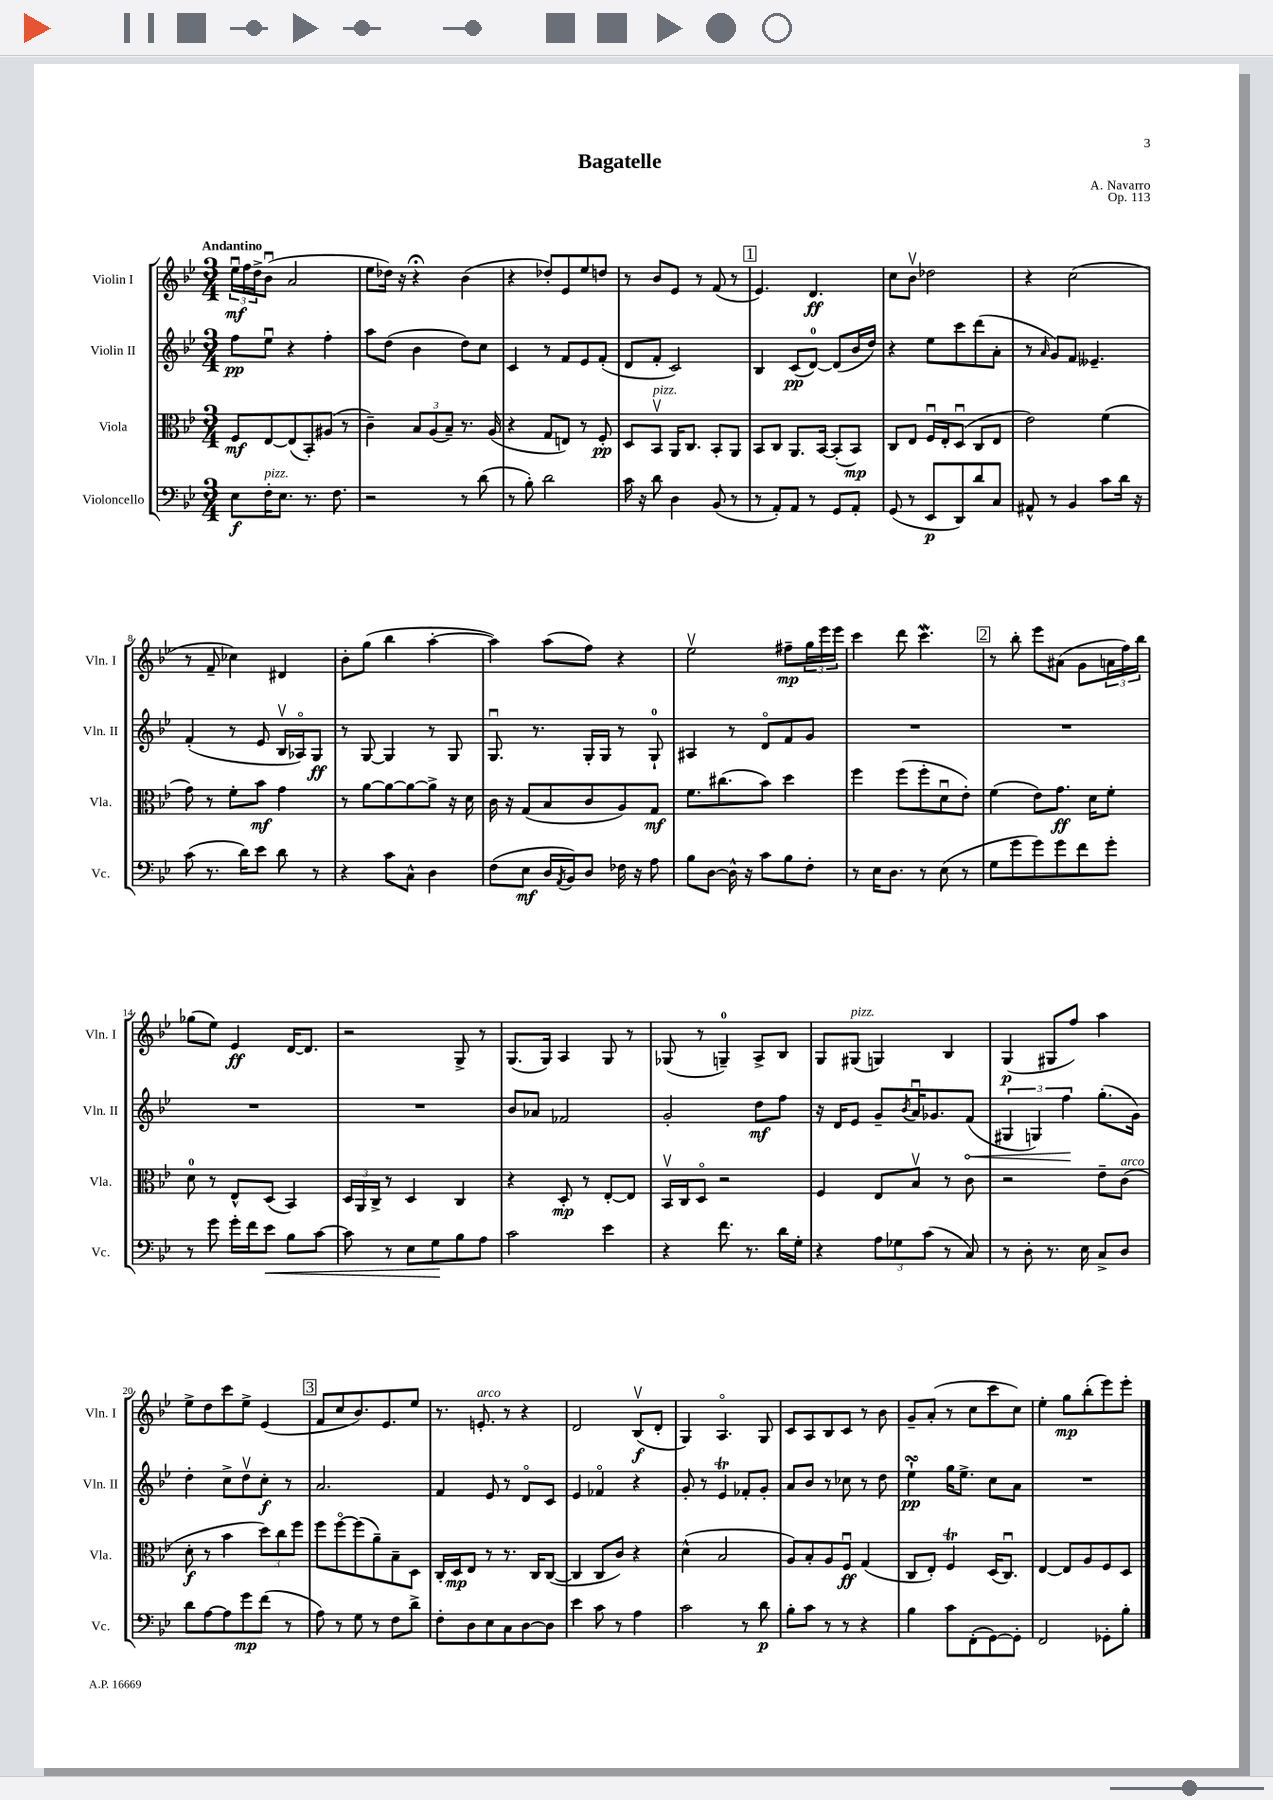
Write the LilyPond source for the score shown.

\header { title = "Bagatelle" composer = "A. Navarro" opus = "Op. 113" }
<<
\new StaffGroup <<
\new Staff = "s0" \with { instrumentName = "Violin I" shortInstrumentName = "Vln. I" } {
    \clef treble \key bes \major \numericTimeSignature \time 3/4 \tempo "Andantino"
    \tuplet 3/2 { ees''16\downbow\mf f''16 d''16-> } bes'8\downbow( a'2 |
    ees''8 des''16) r16 r4\fermata bes'4( |
    r4 des''8-.) ees'8 ees''8 d''8 |
    r8 bes'8 ees'8 r8 f'8( r8 |
    \mark \markup { \box "1" } ees'4.) d'4.\ff |
    c''8 bes'8\upbow des''2 |
    r4 c''2( |
    r8 f'8-- ces''4) dis'4 |
    bes'8-. g''8( bes''4 a''4~-. |
    a''4) a''8( f''8) r4 |
    ees''2\upbow fis''8--\mp \tuplet 3/2 { g''16 ees'''16 ees'''16 } |
    c'''4 d'''8 c'''4.\mordent |
    \mark \markup { \box "2" } r8 bes''8-. ees'''8 ais'8( g'8 \tuplet 3/2 { a'16 f''16) bes''16 } |
    ges''8( ees''8) ees'4\ff d'16~ d'8. |
    r2 g8-> r8 |
    g8.( g16) a4 g8 r8 |
    ges8( r8 g4-0--) a8-> bes8 |
    g8 gis8^\markup { \italic "pizz." }( g4) bes4 |
    g4\p( gis8 f''8) a''4 |
    ees''8-> d''8 c'''8 ees''8-> ees'4( |
    \mark \markup { \box "3" } f'8 c''8 bes'8.) ees'8. ees''8 |
    r8. e'8.-.^\markup { \italic "arco" } r8 r4 |
    d'2 bes8\upbow\f( d'8-. |
    g4) a4.\flageolet g8 |
    c'8 a8 bes8 c'8 r8 bes'8 |
    g'8-- a'8-.( r8 c''8 c'''8 c''8) |
    ees''4-. g''8\mp bes''8-.( ees'''8) ees'''8-. \bar "|." |
}
\new Staff = "s1" \with { instrumentName = "Violin II" shortInstrumentName = "Vln. II" } {
    \clef treble \key bes \major \numericTimeSignature \time 3/4
    f''8\pp ees''8\downbow r4 f''4-. |
    a''8 d''8( bes'4 d''8) c''8 |
    c'4 r8 f'8 ees'8 f'8-.( |
    d'8 f'8-. c'2) |
    \mark \markup { \box "1" } bes4 c'8\pp( d'8-0~) d'8( bes'16 d''16) |
    r4 ees''8 c'''8 d'''8( a'8-. |
    r8 \grace { a'16 } g'8) f'8 eeses'4.-- |
    f'4-.( r8 ees'8 bes16\upbow aes16\flageolet) g8\ff |
    r8 g8~ g4 r8 g8 |
    g8.\downbow r8. g16-. g16 r8 g8-0-! |
    ais4 r8 d'8\flageolet f'8 g'8 |
    R2. |
    \mark \markup { \box "2" } R2. |
    R2. |
    R2. |
    bes'8 aes'8 fes'2 |
    g'2-. d''8\mf f''8 |
    r16 d'16 ees'8 g'8-- \acciaccatura { bes'8 } a'16\downbow ges'8. \once \override Hairpin.circled-tip = ##t f'8\<( |
    \tuplet 3/2 { gis4 g4) f''4\! } g''8.-.( g'16) |
    d''4-. c''8-> d''8\upbow c''8-.\f r8 |
    \mark \markup { \box "3" } a'2. |
    f'4 ees'8 r8 d'8\flageolet c'8 |
    ees'4 fes'4\flageolet r4 |
    g'8-. r8 ees'4\trill fes'8-. g'8-. |
    a'8 bes'8 r8 ces''8 r8 d''8 |
    ees''4-!\turn\pp g''16 ees''8.-> c''8 a'8 |
    R2. \bar "|." |
}
\new Staff = "s2" \with { instrumentName = "Viola" shortInstrumentName = "Vla." } {
    \clef alto \key bes \major \numericTimeSignature \time 3/4
    f8\mf ees8~ ees8( bes,8-.) ais8( r8 |
    c'4--) \tuplet 3/2 { bes8 a8( bes8--) } r8. a16( |
    r4 g8 e8) r8 f8-.\pp |
    d8 bes,8\upbow^\markup { \italic "pizz." } a,16 c8. bes,8-. a,8 |
    \mark \markup { \box "1" } bes,8 c8 a,8. bes,16~ bes,8-.( bes,8\mp) |
    c8 ees8 f16\downbow ees16-. d8\downbow( c8 ees8 |
    ees'2) f'4( |
    g'8) r8 f'8-. bes'8\mf g'4 |
    r8 a'8~ a'8~ a'8~ a'8-> r16 d'16 |
    c'16 r16 g8( bes8 c'8 a8) g8\mf |
    f'8. cis''8.( bes'8) d''4 |
    f''4 f''8( f''8-. d'8\downbow ees'8-.) |
    \mark \markup { \box "2" } f'4( ees'8) g'8.\ff d'16 f'8-. |
    d'8-0 r8 ees8-^ d8( bes,4) |
    \tuplet 3/2 { d16 a,16 c16-> } r8 d4 c4 |
    r4 d8-.\mp r8 ees8~-. ees8 |
    bes,16\upbow c16 d8\flageolet r2 |
    f4 ees8 bes8\upbow r8 c'8 |
    r2 ees'8-- c'8^\markup { \italic "arco" }( |
    d'8-.\f r8 bes'4 \tuplet 3/2 { d''8) c''8 f''8 } |
    \mark \markup { \box "3" } f''8 f''8~\flageolet f''8( a'8--) bes8-- d8 |
    c16-. d16\mp ees8 r8 r8. c16 c8~( |
    c4 c8 c'8) r4 |
    d'4-^( bes2 |
    a8) bes8-. a8 f8\downbow\ff g4( |
    c8 ees8-.) f4\trill d16( c8.\downbow) |
    ees4~ ees8 a8 f8 d8 \bar "|." |
}
\new Staff = "s3" \with { instrumentName = "Violoncello" shortInstrumentName = "Vc." } {
    \clef bass \key bes \major \numericTimeSignature \time 3/4
    ees8\f f16-.^\markup { \italic "pizz." } ees8. r8. f8. |
    r2 r8 d'8( |
    r8 bes8-.) d'2 |
    c'16 r16 d'8 d4 bes,8( r8 |
    \mark \markup { \box "1" } r8 a,8-.) a,8 r8 g,8 a,8-. |
    g,8( r8 ees,8\p d,8) d'8 c8 |
    ais,8-^ r8 bes,4 c'8 d'16 r16 |
    c'8( r8. d'16) ees'8 d'8 r8 |
    r4 c'8 c8-^ d4 |
    f8( ees8\mf d16 \acciaccatura { a,8 } bes,16) d8 fes16 r16 a8 |
    bes8 d8~ d16-^ r16 c'8 bes8 f8-. |
    r8 ees16 d8. r8 ees8( r8 |
    \mark \markup { \box "2" } g8 g'8 g'8) g'8 f'8 g'8-. |
    r8 g'8 g'16-. f'16 ees'8\< bes8 c'8~ |
    c'8 r8 ees8 g8\! bes8 a8 |
    c'2 ees'4 |
    r4 f'8. r8. d'16 g16-. |
    r4 \tuplet 3/2 { a8 ges8 c'8( } r8 c8) |
    r8 d8-. r8. ees16 c8-> d8 |
    d'8 a8~ a8 g'8\mp f'8( r8 |
    \mark \markup { \box "3" } a8) r8 g8 r8 f8 d'8-> |
    f8-. d8 ees8 c8 d8~ d8 |
    ees'4 c'8 r8 a4 |
    c'2 r8 d'8\p |
    bes8-. c'8 r8 r8 r4 |
    bes4 c'8 f,8-.( g,8~) g,8-. |
    f,2 ges,8-. bes8-. \bar "|." |
}
>>
>>
